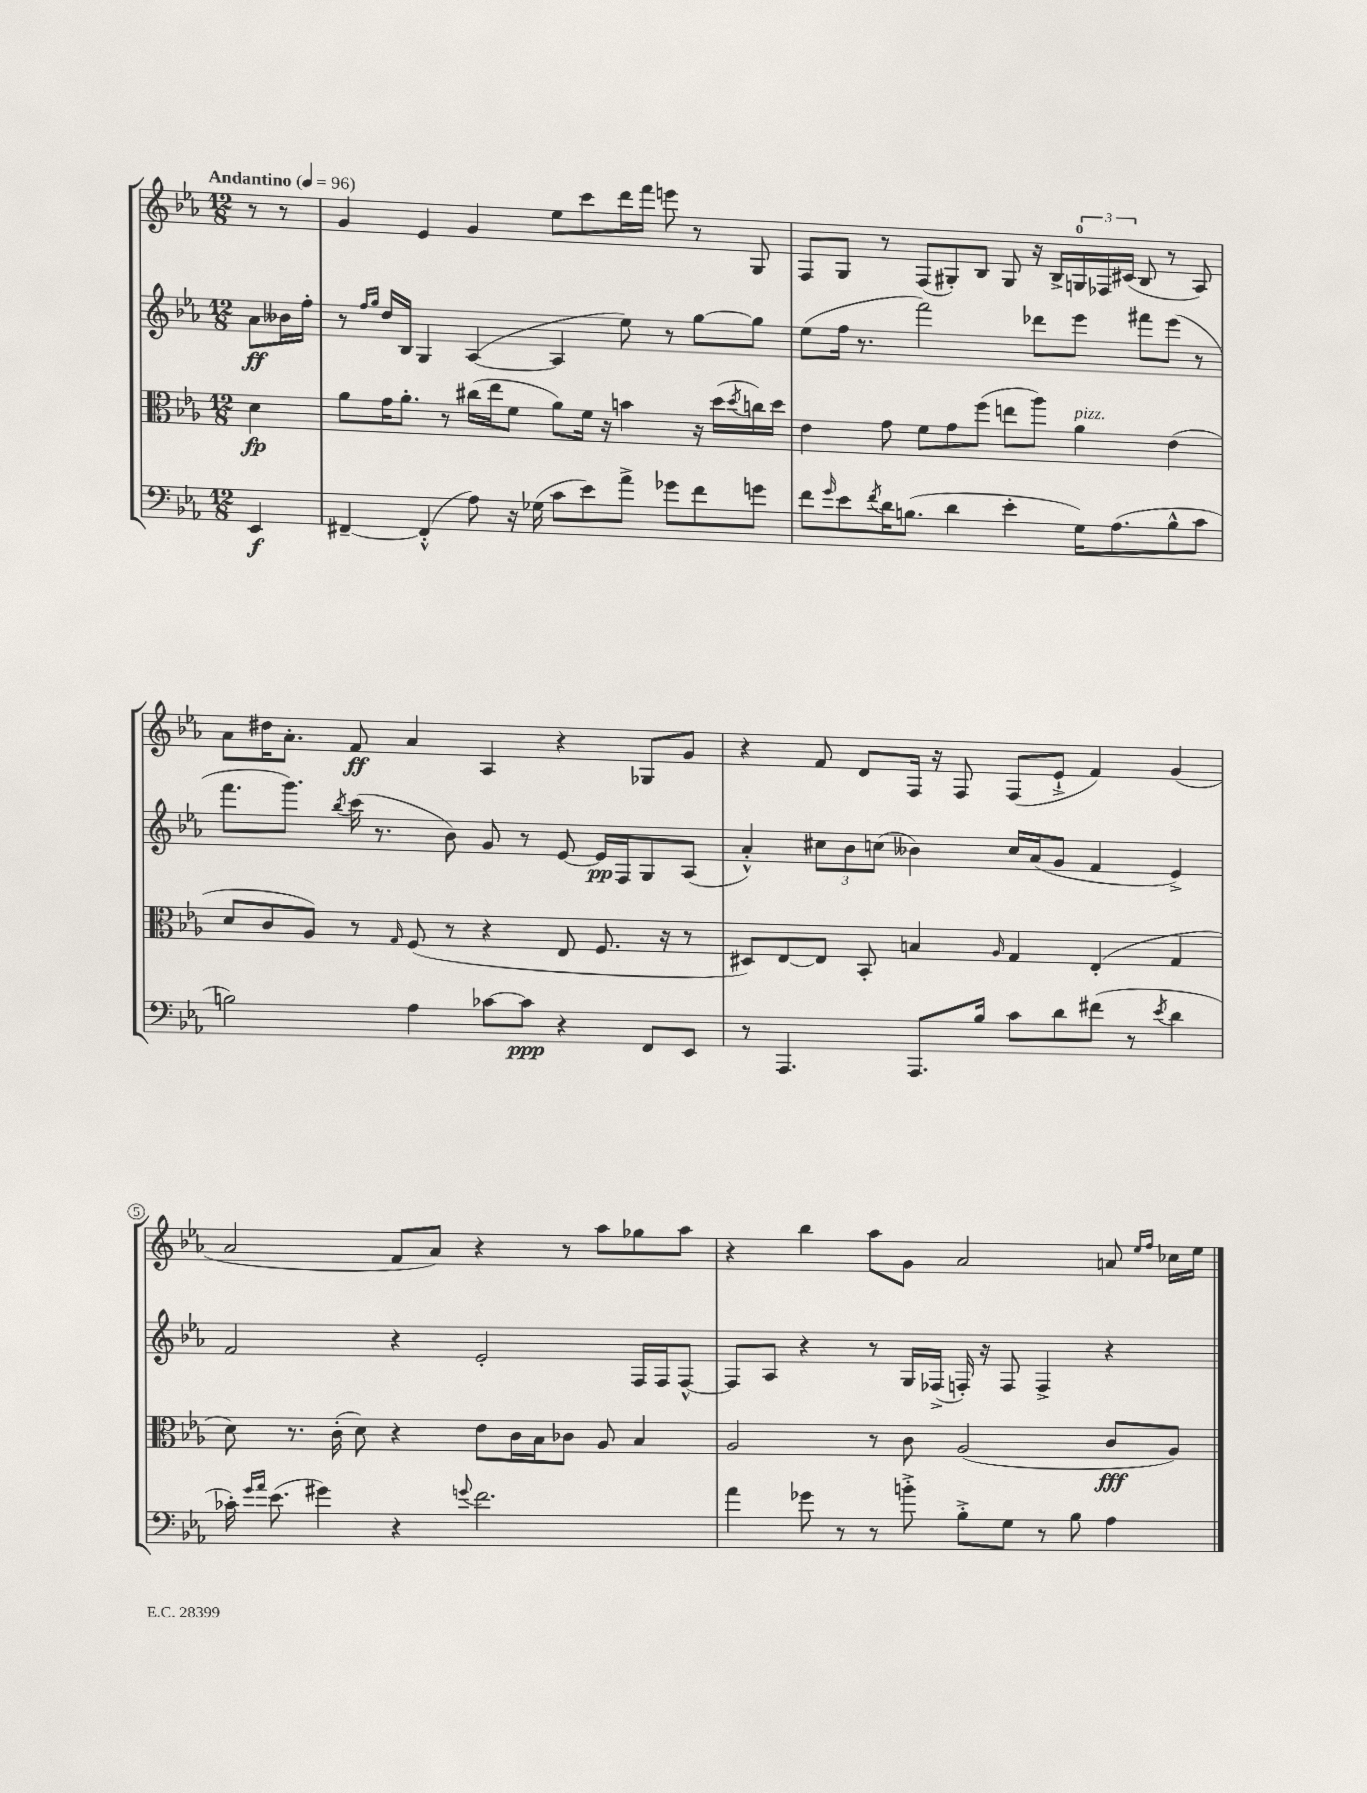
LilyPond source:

<<
\new StaffGroup <<
\new Staff = "s0" {
    \clef treble \key ees \major \numericTimeSignature \time 12/8 \partial 4 \tempo "Andantino" 4 = 96
    r8 r8 |
    g'4 ees'4 g'4 ees''8 c'''8 d'''16 f'''16 e'''8 r8 g8 |
    f8 g8 r8 f8( gis8-.) bes8 gis8 r16 bes16-> \tuplet 3/2 { g16-0 fes16 cis'16( } bes8 r8 aes8) |
    aes'8 dis''16 aes'8.-. f'8\ff aes'4 aes4 r4 ges8 g'8 |
    r4 f'8 d'8 f16 r16 f8 f8( ees'8-!-> f'4) g'4( |
    aes'2 f'8 aes'8) r4 r8 aes''8 ges''8 aes''8 |
    r4 bes''4 aes''8 g'8 aes'2 a'8 \grace { ees''16 f''16 } ces''16 ees''16 \bar "|." |
}
\new Staff = "s1" {
    \clef treble \key ees \major \numericTimeSignature \time 12/8 \partial 4
    aes'8\ff beses'16 f''16-. |
    r8 \grace { f''16 g''16 } d''16 bes16 g4 aes4~( aes4 ees''8) r8 g''8~ g''8 |
    ees''8( f''16 r8. f'''2) des'''8 ees'''8 fis'''8 ees'''8( r8 |
    f'''8. g'''8.) \acciaccatura { bes''8 } c'''16( r8. bes'8) g'8 r8 ees'8~ ees'16\pp f16 g8 aes8( |
    aes'4-.-^) \tuplet 3/2 { cis''8 bes'8 c''8( } beses'4) c''16 aes'16( g'8 f'4 ees'4->) |
    f'2 r4 ees'2-. f16 f16 f8~-^ |
    f8 aes8 r4 r8 g16 fes16->( f16-.) r16 f8 f4-> r4 \bar "|." |
}
\new Staff = "s2" {
    \clef alto \key ees \major \numericTimeSignature \time 12/8 \partial 4
    d'4\fp |
    aes'8 g'16 aes'8.-. r8 cis''16( ees''16 f'8 aes'8) f'16 r16 b'4 r16 d''16( \acciaccatura { d''8 } c''16) d''16 |
    ees'4 g'8 f'8 g'8 f''8( e''8 aes''8) aes'4^\markup { \italic "pizz." } ees'4( |
    d'8 c'8 aes8) r8 \grace { g16 } f8( r8 r4 ees8 f8. r16 r8 |
    dis8) ees8~ ees8 bes,8-. b4 \grace { aes16 } g4 ees4-.( g4 |
    d'8) r8. c'16-.( d'8) r4 ees'8 c'16 bes16 ces'8 aes8 bes4 |
    aes2 r8 c'8 aes2( c'8\fff aes8) \bar "|." |
}
\new Staff = "s3" {
    \clef bass \key ees \major \numericTimeSignature \time 12/8 \partial 4
    ees,4\f |
    fis,4~-- fis,4-.-^( aes8) r16 ges16( c'8 ees'8) aes'8-> ges'8 f'8 g'8 |
    f'8 \grace { g'16 } ees'8 \acciaccatura { f'8 } d'16 b8.( d'4 ees'4-. g16) aes8.( b8-^ c'8 |
    b2) aes4 ces'8~ ces'8\ppp r4 f,8 ees,8 |
    r8 aes,,4. aes,,8. bes16 c'8 d'8 fis'8( r8 \acciaccatura { ees'8 } d'4 |
    ces'16-.) \grace { g'16 aes'16 } ees'8.( gis'4) r4 \appoggiatura { g'8 } f'2. |
    aes'4 ges'8 r8 r8 b'8-.-> bes8-.-> g8 r8 bes8 aes4 \bar "|." |
}
>>
>>
\layout { \context { \Score \override BarNumber.break-visibility = ##(#f #t #t) barNumberVisibility = #(every-nth-bar-number-visible 5) \override BarNumber.stencil = #(make-stencil-circler 0.1 0.3 ly:text-interface::print) } }
